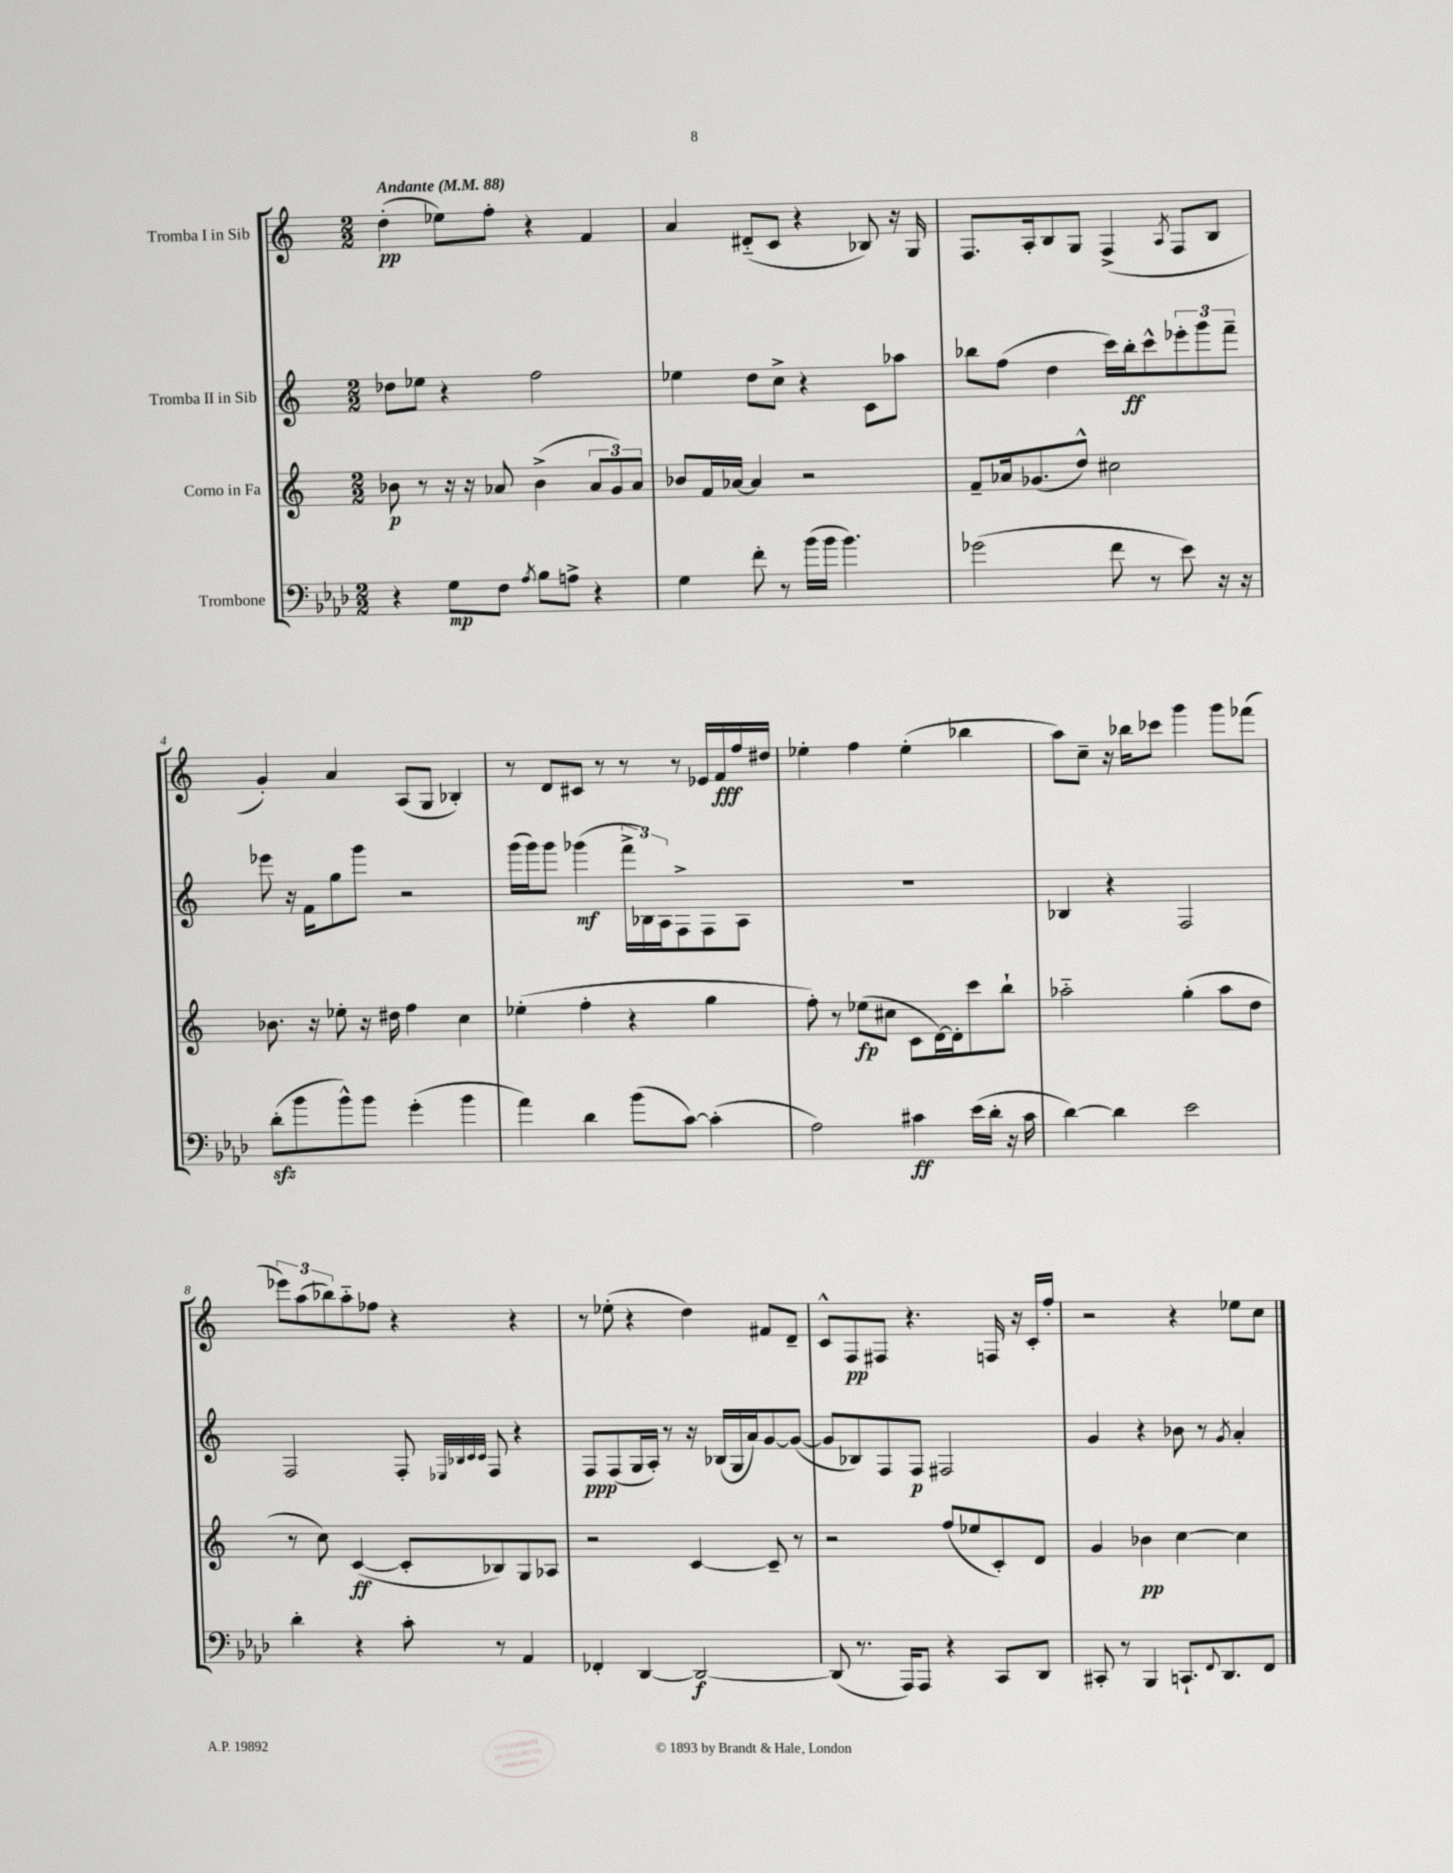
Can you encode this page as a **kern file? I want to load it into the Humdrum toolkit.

**kern	**kern	**kern	**kern
*staff4	*staff3	*staff2	*staff1
*clefF4	*clefG2	*clefG2	*clefG2
*k[b-e-a-d-]	*k[]	*k[]	*k[]
*M2/2	*M2/2	*M2/2	*M2/2
*MM88	*MM88	*MM88	*MM88
4r	8b-	8dd-	(4dd'
.	8r	8ee-	.
8G	16r	4r	8ee-)
.	16r	.	.
8F	8a-	.	8ff'
8qA-	.	.	.
8B-	(4b-^	2ff	4r
8A^	.	.	.
4r	12a-	.	4f
.	12g)	.	.
.	12a-	.	.
=	=	=	=
4G	8b-	4ee-	4a
.	16f	.	.
.	[16a-	.	.
8f'	4a-]	8dd	(8d#'~
8r	.	8cc^	8c
(16b-	2r	4r	4r
16b-	.	.	.
4.b-)	.	.	.
.	.	8c	8B-)
.	.	8aa-	16r
.	.	.	16G
=	=	=	=
(2g-	8f~	8bb-	8.F
.	16a-	(8ff	.
.	(8.g-	.	16A'
.	.	4dd	8B
.	8dd^^)	.	8G
8f	2cc#	16ccc)	(4F^
.	.	16bb-'	.
8r	.	8ccc^^	.
.	.	.	8qA
8e-)	.	12eee-'	8F
.	.	12ggg	.
16r	.	.	8B
.	.	12fff~	.
16r	.	.	.
=	=	=	=
(8d-'	8.b-	8eee-	4g')
8b-	.	16r	.
.	16r	16f	.
8b-^^)	8ee-'	8gg	4a
8b-	16r	8ggg	.
.	16dd#	.	.
(4g'	4ff	2r	(8A
.	.	.	8G
4b-	4cc	.	4B-')
=	=	=	=
4a-)	(4ee-'	(16ggg	8r
.	.	16ggg)	.
.	.	8ggg	8d
4d-	4ff'	(4ggg-	8c#
.	.	.	8r
(8b-	4r	24fff^	8r
.	.	24B-)	.
.	.	24A	.
[8c)	.	8F^	8r
(4c']	4gg	8F	16e-
.	.	.	16f
.	.	8A	16ff
.	.	.	16dd#
=	=	=	=
2A-)	8ff')	1r	4ee-'
.	8r	.	.
.	(8ee-	.	4ff
.	8cc#	.	.
4c#	8c	.	(4ee-'
.	[16d)	.	.
.	16d']	.	.
(16e-	8ccc	.	4bb-
16d-'	.	.	.
16r	8bb`	.	.
16c#	.	.	.
=	=	=	=
[4d-)	2aa-'~	4B-	8aa)
.	.	.	8cc~
4d-]	.	4r	16r
.	.	.	16bb-
.	.	.	8ccc-
2e-	(4gg'	2F	4ggg
.	8aa-	.	8ggg
.	8dd	.	(8fff-
=	=	=	=
4d-'	8r	2F	12eee-)
.	.	.	(12aa
.	8cc)	.	.
.	.	.	12bb-)
4r	([4c	.	8aa'~
.	.	.	8ff-
8c'	8c']	8F'	4r
.	.	32qqE-	.
.	.	32qqB-	.
.	.	32qqc	.
.	.	32qqc	.
8r	8B-)	8F	.
4AA-	8G	4r	4r
.	8A-	.	.
=	=	=	=
4FF-'	2r	8F	8r
.	.	(8F	(8ee-'
[4DD-	.	16G	4r
.	.	16A')	.
.	.	8r	.
2DD-_	[4c	16r	4dd)
.	.	(16B-	.
.	.	16G	.
.	.	16a)	.
.	8c~]	[8g	8f#
.	8r	(8g_	8d~
=	=	=	=
(8DD-]	2r	8g]	8c^^
8.r	.	8B-)	8F
.	.	8F	8F#
16AAA-)	.	.	.
8AAA-	.	8F	4.r
4r	(8ff	2F#	.
.	8ee-	.	.
8CC	8c')	.	16F
.	.	.	16r
8DD-	8d	.	16c'
.	.	.	16ff'
=	=	=	=
8CC#'	4g	4g	2r
8r	.	.	.
4BBB-	4b-	4r	.
8.CC`	[4cc	8b-	4r
.	.	8r	.
8qqFF	.	.	.
8.DD-	.	.	.
.	.	8qg	.
.	4cc]	4a'	8ee-
8FF	.	.	8cc
==	==	==	==
*-	*-	*-	*-
